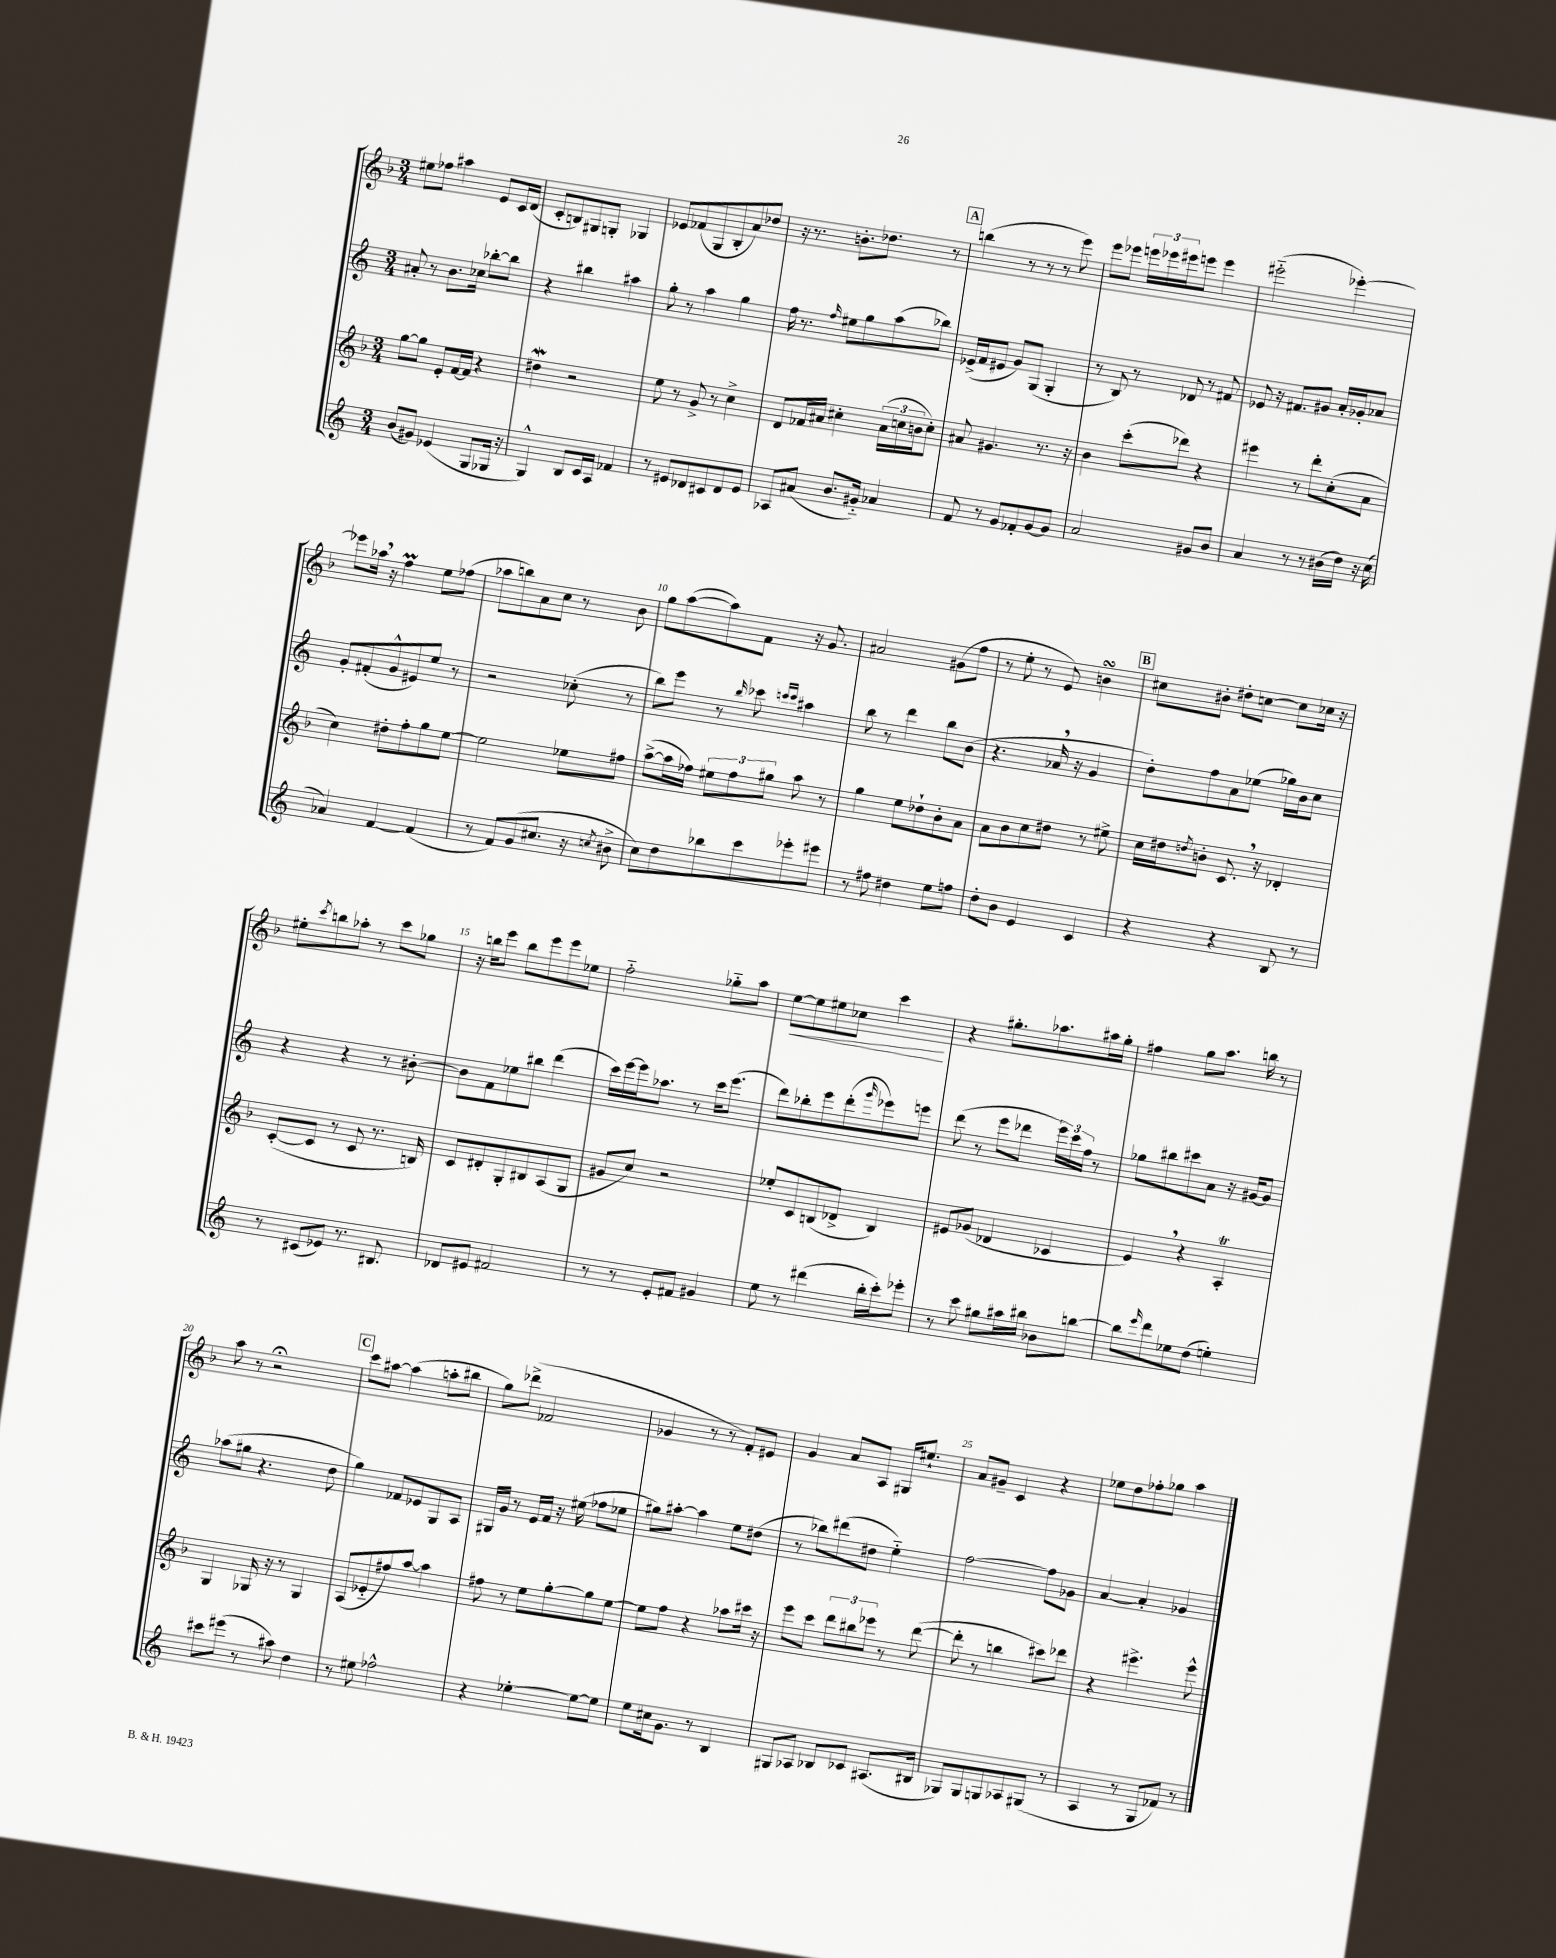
<<
\new StaffGroup <<
\new Staff = "s0" {
    \clef treble \key f \major \numericTimeSignature \time 3/4
    eis''8 fes''8 ais''4 e'8 c'16 d'16( |
    c'8-. b8) gis8 g8-. ges4 |
    ees'8 fes'8( g8 bes8-. a'8) des''8 |
    r16 r8. b'8.-. des''8. r8 |
    \mark \markup { \box "A" } b''4( r8 r8 r8 e'''8) |
    e'''8 ees'''8 \tuplet 3/2 { e'''16 ees'''16 eis'''16 } e'''8 e'''4 |
    eis'''2-_( ees'''4~-.) |
    ees'''8 aes''16 \breathe r16 f''4\prall e''8 fes''8( |
    aes''8 b''8) a'8 c''8 r8 bes'8 |
    g''8 a''8~( a''8) f'8 r16 g'8. |
    ais'2 gis'8( f''8 |
    r8 e''8-. r8 e'8) b'4\turn |
    \mark \markup { \box "B" } cis''8 bis'8-. dis''8-. c''8~ c''8 ces''16 r16 |
    eis''8-. \acciaccatura { c'''8 } b''8 aes''8-. r8 c'''8 ges''8 |
    r16 b''16 e'''8 b''8 e'''8 e'''8 ees''8 |
    f''2-_ ges''8-_ a''8 |
    e''8~\< e''8 eis''8 ces''8 c'''4\! |
    r4 gis''8.-. aes''8. ais''16 gis''16-. |
    fis''4 g''8 a''8. b''16 r8 |
    a''8 r8 r2\fermata |
    \mark \markup { \box "C" } c'''8 ais''8~ ais''4( a''8-. bis''8 |
    g''8) des'''8->( fes'2 |
    ges'4 r8 r8 f'8-.) eis'8 |
    g'4 a'8 a8 gis16 eis''8.-! |
    a'8 gis'8-- c'4 r4 |
    ees''8 d''8 fes''8-. ges''8 a''4 \bar "|." |
}
\new Staff = "s1" {
    \clef treble \key c \major \numericTimeSignature \time 3/4
    ais'8-. r8 b'8. ces''16 bes''8~-. bes''8 |
    r4 bis''4 ais''4 |
    g''8-. r8 a''4 g''4 |
    f''16 r8. \grace { f''16 } eis''8 g''8 a''8( bes''8) |
    \mark \markup { \box "A" } ees'16->( f'16 eis'8 g'8) g8( g4-. |
    r8 b8) r8 des'8 r8 fis'8 |
    ees'8 r16 fis'8. gis'8 a'16-. ges'16-. aes'8 |
    g'8-. fis'8-.( g'8-^ eis'8) e''8 r8 |
    r2 ces''8-.( r8 |
    b''8) e'''8 r8 \grace { b''16 } ces'''8 \grace { c'''16 c'''16 } ais''4 |
    b''8 r8 d'''4 b''8 b'8( |
    r4. aes'16 \breathe r16 g'4 |
    \mark \markup { \box "B" } d''8-.) f''8 a'8 ees''8( ges''16) b'16 c''8 |
    r4 r4 r8 bis'8~-. |
    bis'8 f'8 ees''8 bis''8 d'''4( |
    c'''16) e'''16~ e'''16 aes''8. r8 c'''16 e'''8.( |
    d'''8) bes''8-. e'''8 d'''8-.( \grace { g'''16 } ees'''8) e'''8 |
    d'''8( r8 e'''8 des'''8 \tuplet 3/2 { e'''16) c'''16 f''16 } r8 |
    ges''8 bis''8 cis'''8 a'8 r16 gis'16~ gis'8 |
    aes''8( gis''8 r4. d''8 |
    \mark \markup { \box "C" } g''4) fes'8 ees'8 g8 a8 |
    gis16 g'16 r8 e'16 f'16 r16 eis''16( fes''8 ees''8 |
    gis''8) ais''8~-. ais''4 e''8 dis''8( |
    r8 bes''8) dis'''8( dis''8 e''4-_) |
    f''2~ f''8 ges'8 |
    a'4~ a'4-. ges'4 \bar "|." |
}
\new Staff = "s2" {
    \clef treble \key f \major \numericTimeSignature \time 3/4
    g''8~ g''8 e'8-. f'16~ f'16 r4 |
    dis''4\mordent r2 |
    e''8 r8 g'8-> r8 c''4-> |
    d'8 fes'16 ais'16 cis''4-. \tuplet 3/2 { ais'16( c''16 b'16 } c''8-.) |
    \mark \markup { \box "A" } ais'8 gis'4. r8. r16 |
    bes'4 c'''8-.( des'''8) r4 |
    eis'''4 r8 d'''8-. c''8-.( a'8 |
    c''4) dis''8-. f''8-. g''8 e''8~ |
    e''2 ees''8 fis''8 |
    a''8~->( a''16 fes''16) \tuplet 3/2 { eis''8 fes''8 gis''8 } a''8 r8 |
    g''4 e''8 des''8-! bes'8-. a'8 |
    a'8 bes'8 c''8 dis''8 r8 eis''8-> |
    \mark \markup { \box "B" } c''16 dis''16 \acciaccatura { d''8 } b'8-. c'8. \breathe r16 des'4-. |
    c'8~-.( c'8 r8 c'8 r8. b16) |
    c'8 dis'8-. g8-. bis8 a8( g8 |
    gis'8 c''8) r2 |
    ees''8-. c'8 b8( des'8-> b4) |
    eis'8 ges'8( des'4 ces'4 |
    e'4) \breathe r4 a4-.\trill |
    g4 ges16 r16 r8 ges4 |
    \mark \markup { \box "C" } a8( ees'8-_ fis''8) a''8~ a''4 |
    fis''8 r8 e''8 g''8~-. g''8 e''8~ |
    e''8 f''8 r4 aes''8 cis'''16 r16 |
    e'''8 c'''8 \tuplet 3/2 { d'''8 bis''8 ees'''8 } r8 d'''8~( |
    d'''8-. r8 b''4 cis'''8) des'''8 |
    r4 eis'''4.-> eis'''8-^ \bar "|." |
}
\new Staff = "s3" {
    \clef treble \key c \major \numericTimeSignature \time 3/4
    b'8( gis'8) ees'4( g8 ges16 r16 |
    g4-^) b8 c'16 a16 fes'4 |
    r8 eis'8 des'8 cis'8 des'8 eis'8 |
    aes8 ais'8( b'8. gis'16-_) aes'4 |
    \mark \markup { \box "A" } f'8 r8 g'8 fes'8-. g'8~ g'8 |
    a'2 gis'8 b'8 |
    a'4 r8 r8 bis'16( d''16) r16 c''16( |
    aes'4) f'4~ f'4( |
    r8 f'8) g'8( cis''8. r16 \acciaccatura { c''8 } bis'8-> |
    c''8) d''8 bes''8 c'''8 ees'''8-. eis'''8 |
    r8 fis''8 dis''4 e''8 f''8 |
    d''8-. b'8 e'4 c'4 |
    \mark \markup { \box "B" } r4 r4 b8 r8 |
    r8 cis'8( ees'8) r8. bis8. |
    des'8 eis'8 fis'2 |
    r8 r8 e'8-. fis'8 gis'4 |
    e''8 r8 dis'''4( b''16-. c'''16-.) ees'''8-. |
    r8 c'''8 gis''8 ais''16 bis''16 bes'8 b''8~ |
    b''8 \grace { e'''16 } d'''8 ees''8 d''8( e''4-.) |
    cis'''8 eis'''8( r8 ais''8) d''4 |
    \mark \markup { \box "C" } r8 eis''8 fes''2-^ |
    r4 ees''4~-. ees''8~ ees''8 |
    e''8 cis''16 g'8. r8 b4 |
    gis8 aes8 bes8 ces'8 ais8.( bis16 |
    ges8) ges8 g8 aes8 gis8( r8 |
    a4 r8 g8 fes'8) r8 \bar "|." |
}
>>
>>
\layout { \context { \Score \override BarNumber.break-visibility = ##(#f #t #t) barNumberVisibility = #(every-nth-bar-number-visible 5) } }
